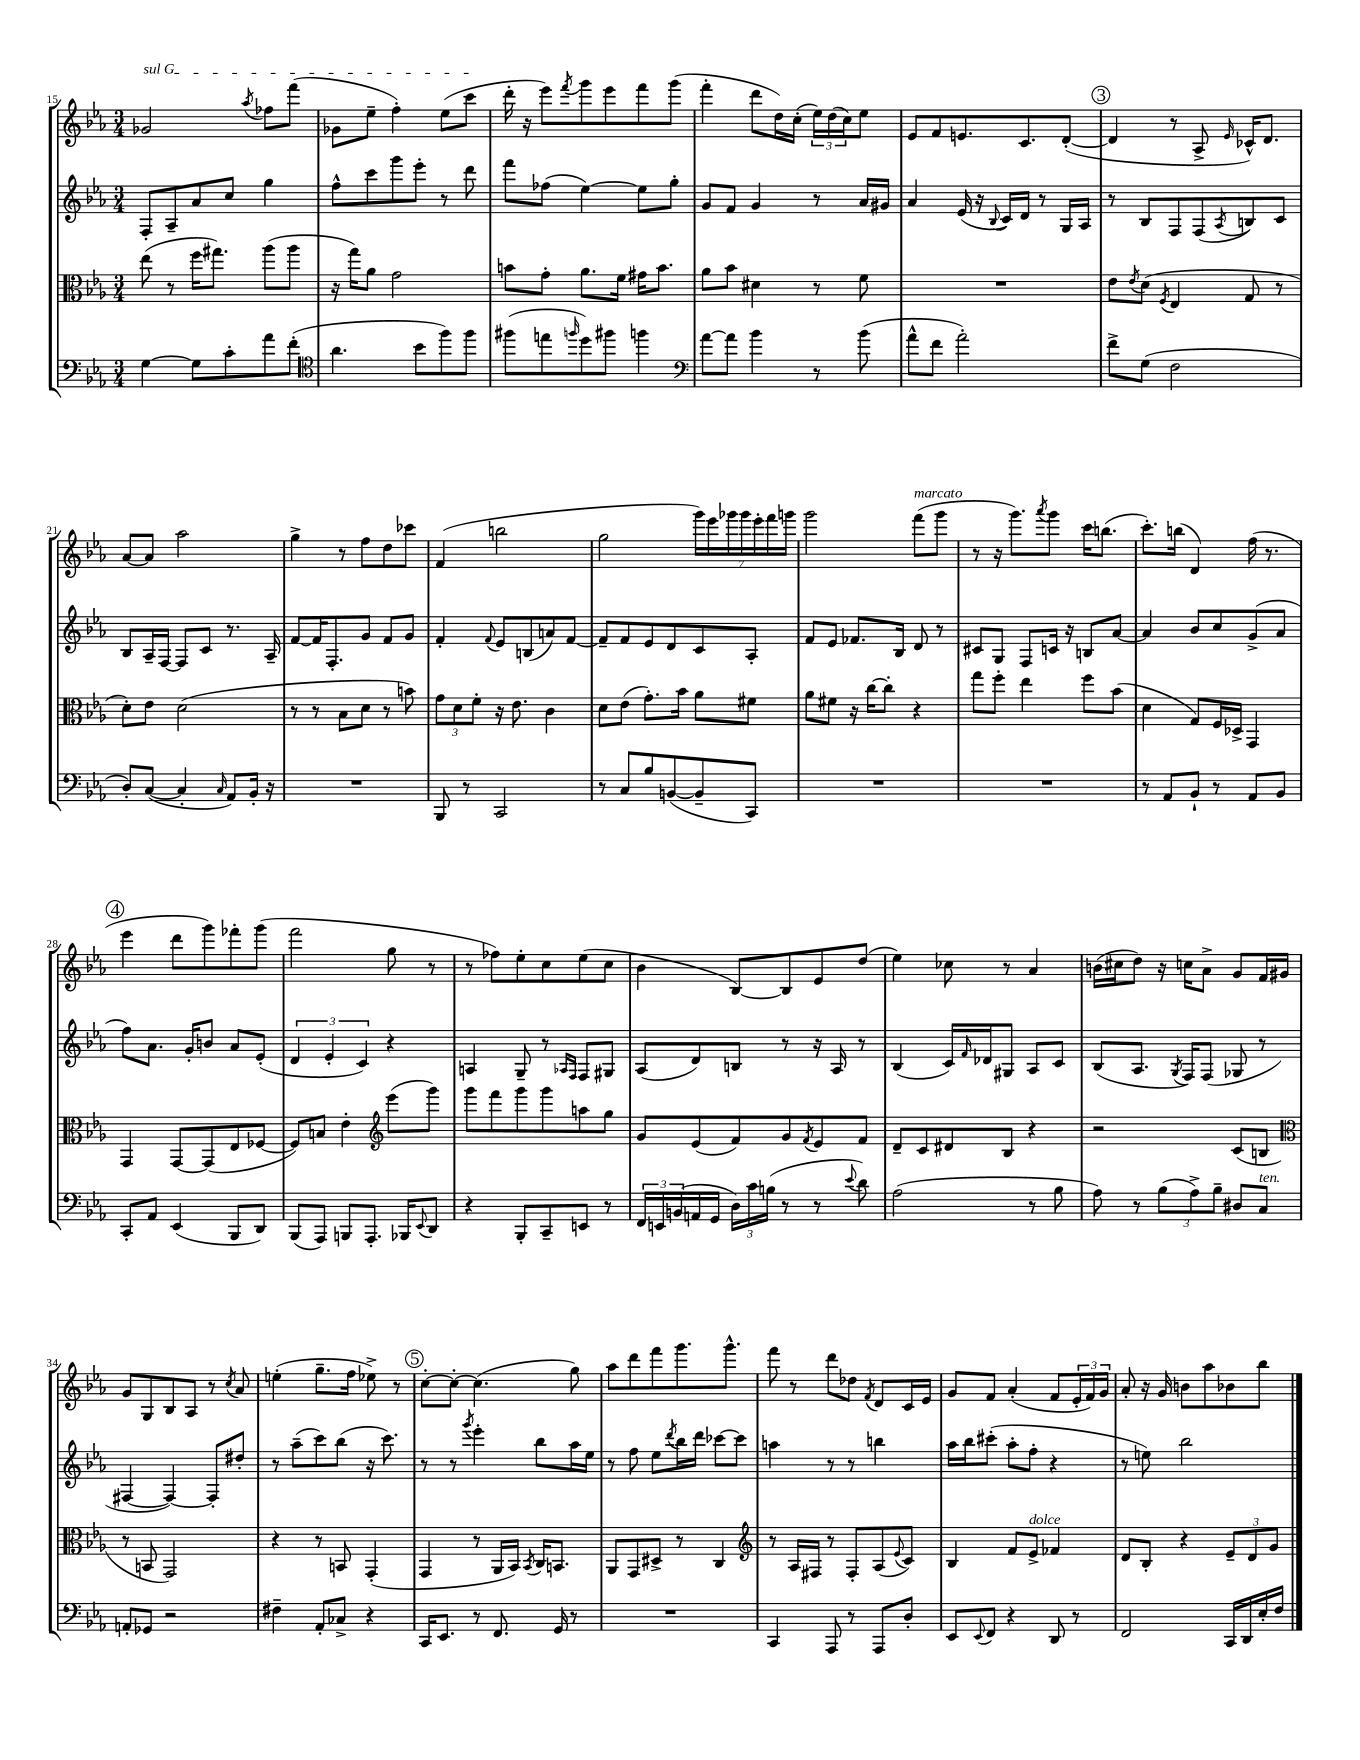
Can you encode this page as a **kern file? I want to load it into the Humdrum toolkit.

**kern	**kern	**kern	**kern
*staff4	*staff3	*staff2	*staff1
*clefF4	*clefC3	*clefG2	*clefG2
*k[b-e-a-]	*k[b-e-a-]	*k[b-e-a-]	*k[b-e-a-]
*M3/4	*M3/4	*M3/4	*M3/4
[4G	(8ee-	8F'	2g-
.	8r	8A-~	.
8G]	16ff	8a-	.
.	8.gg#)	.	.
8c'	.	8cc	.
.	.	.	8qaa-
8a-	(8aa-	4gg	8ff-
(8f'	8aa-	.	(8fff
=	=	=	=
*clefC4	*	*	*
4.a-	16r	8ff^^	8g-
.	16gg)	.	.
.	8a-	8ccc	8ee-~
.	2g	8ggg	4ff')
8b-	.	8eee-'	.
8ff)	.	8r	(8ee-
8ff	.	8ddd	8ccc
=	=	=	=
(8ff#	8b	8fff	16ddd'
.	.	.	16r
8ee	8g'	(8ff-	8eee-)
16qqff	.	.	8qfff
8dd)	8.a-	[4ee-)	8ggg
8ff#	.	.	8eee-
.	16f	.	.
4ff	16g#	8ee-]	8fff
.	8.b	.	.
.	.	8gg'	(8ggg
=	=	=	=
*clefF4	*	*	*
[8a-	8a-	8g	4fff'
8a-]	8b-	8f	.
4b-	4d#	4g	8ddd
.	.	.	16dd)
.	.	.	(16cc'
8r	8r	8r	24ee-)
.	.	.	(24dd
.	.	.	24cc)
(8b-	8f	16a-	8ee-
.	.	16g#	.
=	=	=	=
8a-^^	2.r	4a-	8e-
8f	.	.	8f
2a-')	.	(16e-	8.e
.	.	16r	.
.	.	8qqB-	.
.	.	16c)	.
.	.	16d	8.c
.	.	8r	.
.	.	16G	([8d'
.	.	16A-	.
=	=	=	=
8f^	8e-	8r	4d]
.	8qe-	.	.
(8G	(8d	8B-	.
.	8qF	.	.
2F	4E-	8F	8r
.	.	(8F	8A-^
.	.	8qA-	16qqe-
.	8G	8B)	16c-^^)
.	.	.	8.d
.	8r	8c	.
=	=	=	=
8D')	8d')	8B-	[8a-
([8C	8e-	16A-~	8a-]
.	.	[16F	.
4C']	(2d	8F]	2aa-
.	.	8c	.
16qqC	.	.	.
8AA-)	.	8.r	.
16BB-'	.	.	.
16r	.	16A-~	.
=	=	=	=
2.r	8r	[8f	4gg^
.	8r	16f]	.
.	.	8.F'	.
.	8B-	.	8r
.	8d	8g	8ff
.	8r	8f	8dd
.	8b)	8g	8ccc-
=	=	=	=
8BBB-	12g	4f'	(4f
.	12d	.	.
8r	.	.	.
.	12f'	.	.
.	.	8qqf	.
2CC	16r	8e-	2bb
.	8.e-	.	.
.	.	(8B	.
.	4c	8a)	.
.	.	[8f	.
=	=	=	=
8r	8d	8f~]	2gg
8C	(8e-	8f	.
8B-	8.g')	8e-	.
([8BB	.	8d	.
.	16b-	.	.
8BB~]	8a-	8c	28ggg)
.	.	.	28eee-
.	.	.	28ggg-
.	.	.	28ggg-
8CC)	8f#	8A-'	.
.	.	.	28eee-'
.	.	.	28fff
.	.	.	28ggg
=	=	=	=
2.r	8a-	8f	2ggg
.	8f#	8e-	.
.	16r	8.f-	.
.	[16cc	.	.
.	8cc']	.	.
.	.	16B-	.
.	4r	8d	(8fff
.	.	8r	8ggg
=	=	=	=
2.r	8gg	8c#	8r
.	8ff'	8G	16r
.	.	.	8.ggg)
.	4ee-	8F	.
.	.	.	8qaaa-
.	.	16c	8ggg
.	.	16r	.
.	8ff	8B	16ccc
.	.	.	(8.bb
.	(8b-	[8a-	.
=	=	=	=
8r	4d	4a-]	8.ccc')
8AA-	.	.	.
.	.	.	(16bb
8BB-`	8G)	8b-	4d)
8r	16F	8cc	.
.	16D-^	.	.
8AA-	4GG	(8g^	(16ff
.	.	.	8.r
8BB-	.	8a-	.
=	=	=	=
8CC'	4GG	8ff)	4eee-
8AA-	.	8.a-	.
(4EE-	[8GG	.	8ddd
.	.	16g'	.
.	(8GG]	8b	8ggg)
8BBB-	8E-	8a-	8fff-'
8DD)	[8F-	(8e-'	(8ggg
=	=	=	=
(8BBB-	8F-])	6d	2fff
8AAA-)	8B	.	.
.	.	6e-'	.
8BBB	4e-'	.	.
.	.	6c)	.
8.AAA-'	.	.	.
*	*clefG2	*	*
.	(8eee-	4r	8gg
16BBB-	.	.	.
8qqEE-	.	.	.
8DD	8ggg)	.	8r
=	=	=	=
4r	8ggg	4A	8r
.	8fff	.	8ff-)
8BBB-'	8ggg	8G~	8ee-'
8CC~	8ggg	8r	8cc
.	.	16qqA-	.
.	.	16qqF	.
8EE	8aa	8F	(8ee-
8r	8gg	8G#	8cc
=	=	=	=
24FF	8g	(8A-	4b-
24EE	.	.	.
(24BB	.	.	.
16AA	(8e-	8d)	.
16GG	.	.	.
24D)	8f)	8B	[8B-)
24c	.	.	.
(24B	.	.	.
8r	8g	8r	8B-]
.	8qf	.	.
8r	8e-	16r	8e-
.	.	16A-	.
8qqe-	.	.	.
8d)	8f	8r	(8dd
=	=	=	=
(2A-	8d~	(4B-	4ee-)
.	8c	.	.
.	8d#	16c)	8cc-
.	.	16qqf	.
.	.	16d-	.
.	8B-	8G#	8r
8r	4r	8A-	4a-
8B-	.	8c	.
=	=	=	=
8A-)	2r	(8B-	(16b
.	.	.	16cc#
8r	.	8.A-	8dd)
(12B-	.	.	16r
.	.	8qG	.
.	.	16F)	16cc
12A-^)	.	.	.
.	.	(8F	8a-^
12B-~	.	.	.
8D#	(8c	8G-	8g
8C	8B	8r	16f
.	.	.	16g#
=	=	=	=
*	*clefC3	*	*
8AA'	8r	[4F#	8g
8GG-	8BB	.	8G
2r	2GG)	4F#_)	8B-
.	.	.	8A-
.	.	8F#']	8r
.	.	.	8qcc
.	.	8dd#'	8a-
=	=	=	=
4F#~	4r	8r	(4ee'
.	.	(8aa-~	.
8AA-'	8r	8ccc)	8.gg~
8C-^	8BB	(8bb-	.
.	.	.	16ff
4r	(4GG'	16r	8ee-^)
.	.	8.ccc)	.
.	.	.	8r
=	=	=	=
16CC	4GG	8r	[8cc'
8.EE-	.	.	.
.	.	8r	8cc'_
.	.	8qggg	.
8r	8r	4eee-'	(4.cc]
8.FF	16AA-	.	.
.	16BB-)	.	.
.	8qBB-	.	.
.	16C	8bb-	.
16GG	8.BB	.	.
8r	.	16aa-	8gg)
.	.	16ee-	.
=	=	=	=
2.r	8AA-	8r	8aa-
.	8GG	8ff	8ddd
.	8D#^	8ee-	8fff
.	.	8qddd	.
.	8r	16bb-	8.ggg
.	.	16ddd	.
.	4C	[8ccc-	.
.	.	.	8.ggg^^
.	.	8ccc-]	.
=	=	=	=
*	*clefG2	*	*
4CC	8r	4aa	8fff
.	16A-	.	8r
.	16F#	.	.
8AAA-	8r	8r	8ddd
8r	8F#'	8r	8dd-
.	.	.	8qf
8AAA-	(8A-	4bb	8d
.	8qqe-	.	.
8D'	8c)	.	16c
.	.	.	16e-
=	=	=	=
8EE-	4B-	16aa-	8g
.	.	16bb-	.
8qqEE-	.	.	.
8FF	.	(8ccc#'	8f
4r	8f	8aa-'	(4a-'
.	8e-^	8ff'	.
8DD	4f-	4r	8f
8r	.	.	24e-'
.	.	.	24f)
.	.	.	24g
=	=	=	=
2FF	8d	8r	8a-'
.	8B-'	8ee)	16r
.	.	.	16g
.	4r	2bb-	8b
.	.	.	8aa-
16CC	12e-~	.	8b-
16DD	.	.	.
.	12d	.	.
16E-'	.	.	8bb-
.	12g	.	.
16F	.	.	.
==	==	==	==
*-	*-	*-	*-
